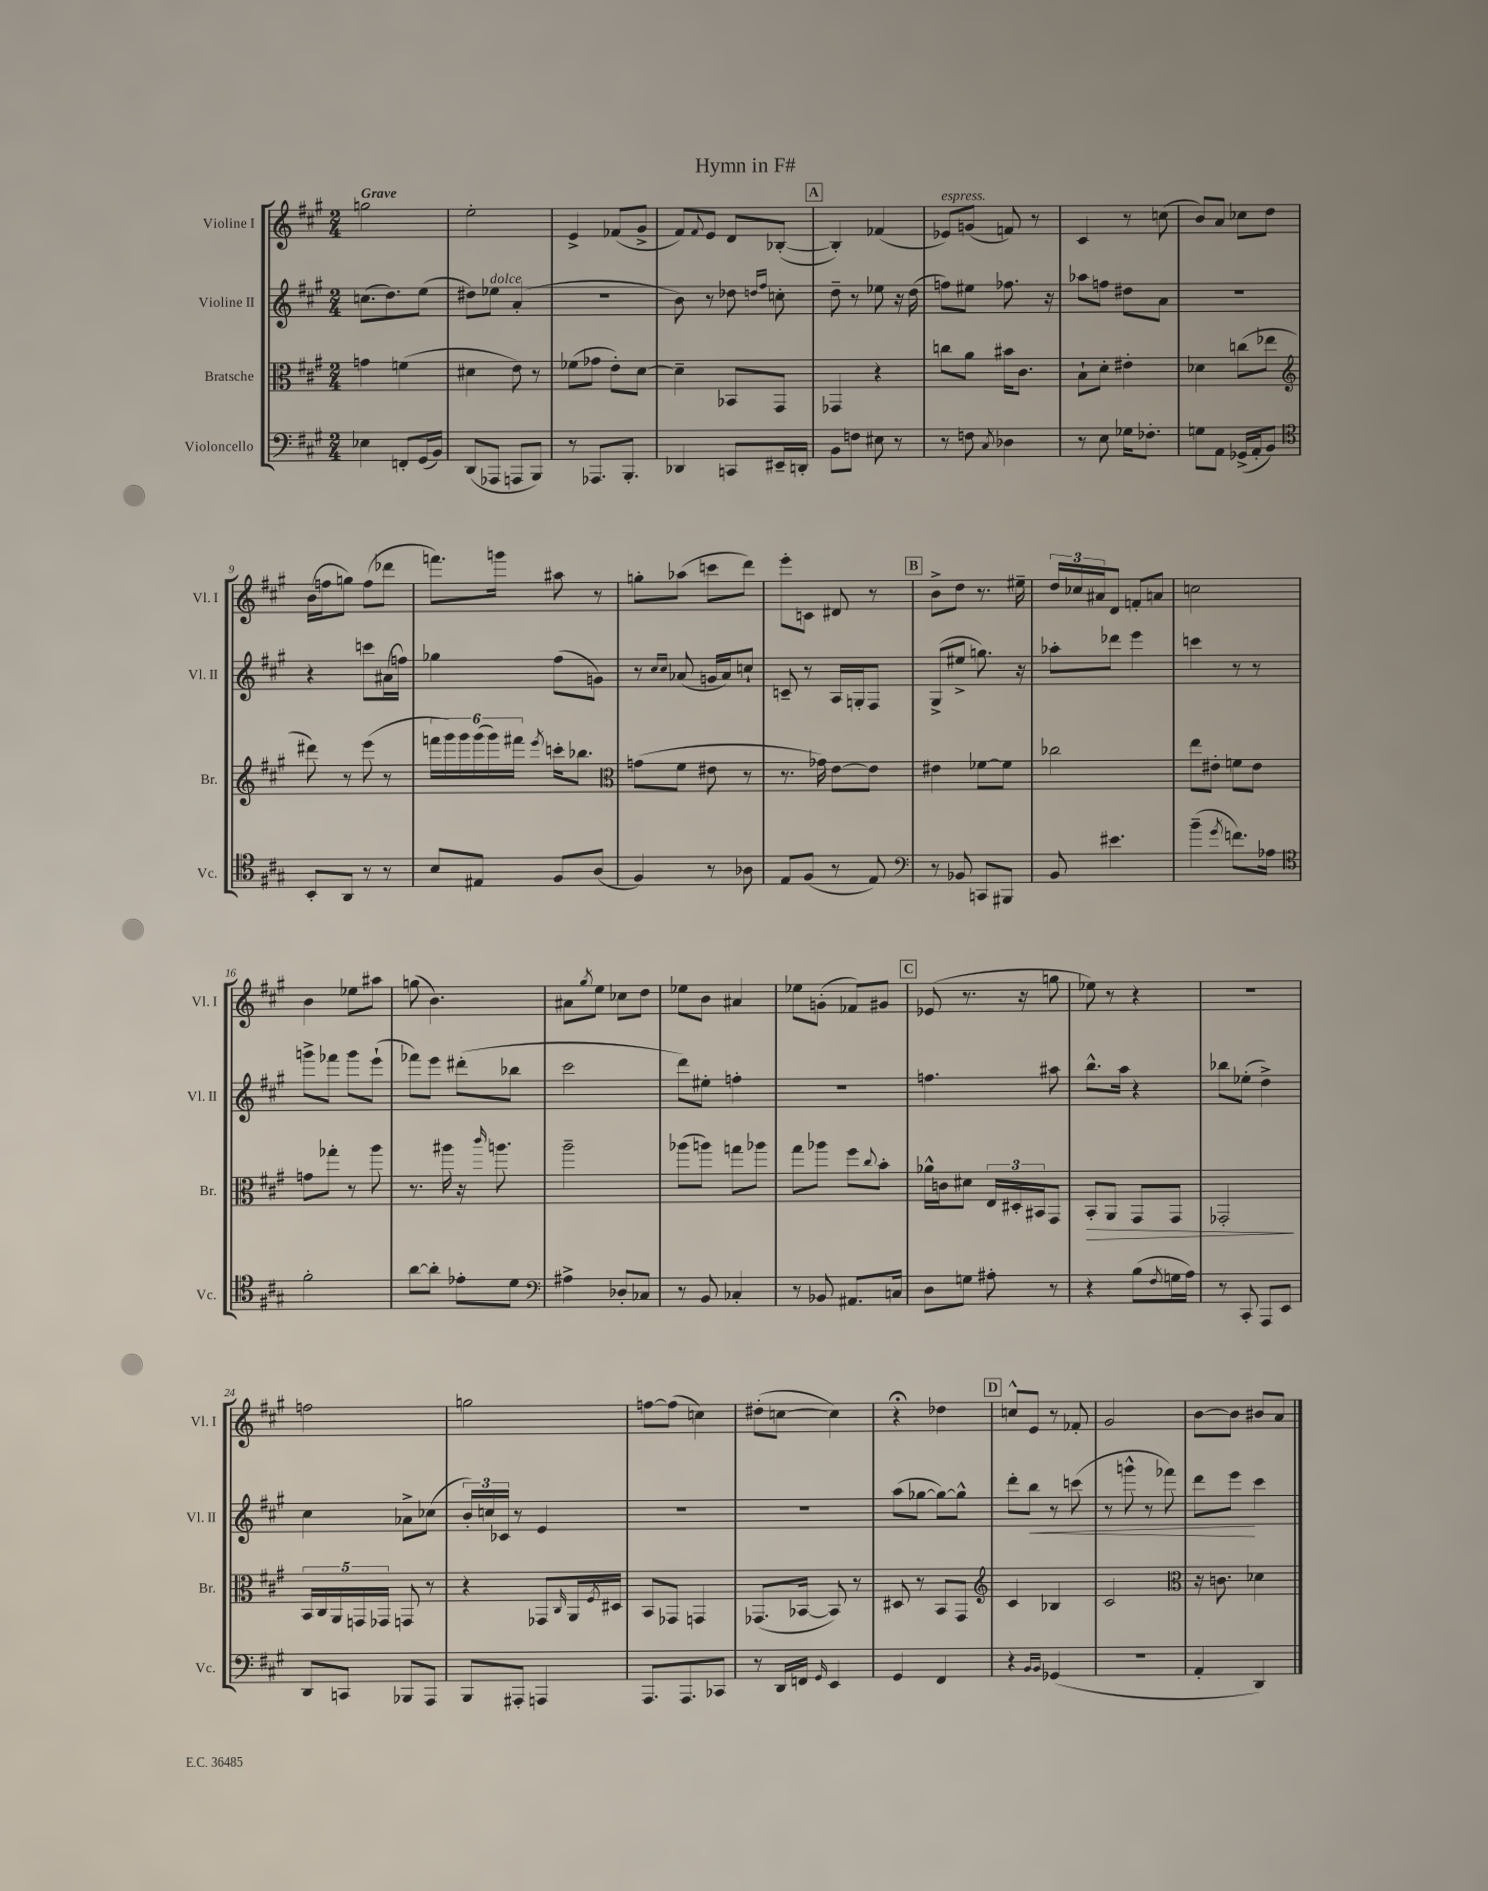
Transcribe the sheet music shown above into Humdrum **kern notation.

**kern	**kern	**dynam	**kern	**dynam	**kern
*part4	*part3	*part3	*part2	*part2	*part1
*staff4	*staff3	*staff3	*staff2	*staff2	*staff1
*I"Violoncello	*I"Bratsche	*	*I"Violine II	*	*I"Violine I
*I'Vc.	*I'Br.	*	*I'Vl. II	*	*I'Vl. I
*clefF4	*clefC3	*	*clefG2	*	*clefG2
*k[f#c#g#]	*k[f#c#g#]	*	*k[f#c#g#]	*	*k[f#c#g#]
*M2/4	*M2/4	*	*M2/4	*	*M2/4
=1	=1	=1	=1	=1	=1
!	!	!	!	!	!LO:TX:a:B:t=Grave
4E-X\	4gn\	.	(8.ccn\L	.	2ggn\
.	.	.	8.dd\)	.	.
8FFn'/L	(4fn\	.	.	.	.
(16GG#/L	.	.	(8ee\J	.	.
16BB/JJ)	.	.	.	.	.
=2	=2	=2	=2	=2	=2
(8DD/L	4d#X\	.	8dd#X\L)	.	2ee'\
!	!	!	!LO:TX:a:i:t=dolce	!	!
8AAA-X/J	.	.	8ee-X\J	.	.
8AAAn/L	8e\)	.	(4a'/	.	.
8BBB/J)	8r	.	.	.	.
=3	=3	=3	=3	=3	=3
8r	(8f-X\L	.	2r	.	4e^/
8.AAA-X/L	8g-X\J	.	.	.	.
.	8e'\L)	.	.	.	(8f-X/L
8.BBB'/J	.	.	.	.	.
.	[8d\J	.	.	.	8g#^/J
=4	=4	=4	=4	=4	=4
4DD-X/	4d~\]	.	8b\)	.	8f#/L)
.	.	.	.	.	8qqf#/
.	.	.	8r	.	8e/J
8CCn/L	8BB-X/L	.	8dd-X\	.	8d/L
.	.	.	16qqddn/LL	.	.
.	.	.	16qqff#/JJ	.	.
16EE#X~/L	8GG#/J	.	8ccn'\	.	([8B-X'/J
16DDn'/JJ	.	.	.	.	.
!!LO:REH:place=s1:t=A
=5	=5	=5	=5	=5	=5
8BB\L	4GG-X/	.	8dd~\	.	4B-'/])
8Fn\J	.	.	8r	.	.
8E#X\	4r	.	8ee-X\	.	(4f-X/
8r	.	.	16r	.	.
.	.	.	(16dd\	.	.
=6	=6	=6	=6	=6	=6
!	!	!	!	!	!LO:TX:a:i:t=espress.
8r	8ccn\L	.	8ffn\L)	.	8e-X/L)
8Fn\	8a\J	.	8ee#X\J	.	(8gn/J
8qC#/	.	.	.	.	.
4D-X\	16b#X\KL	.	8.ff-X\	.	8fn/)
.	8.c#\J	.	.	.	.
.	.	.	.	.	8r
.	.	.	16r	.	.
=7	=7	=7	=7	=7	=7
8r	8B`\L	.	8aa-X\L	.	4c#/
8E\	8d'\J	.	8ffn\J	.	.
16G-X\KL	4e#X'\	.	8dd#X\L	.	8r
8.F-X'\J	.	.	.	.	.
.	.	.	8a\J	.	(8ccn\
=8	=8	=8	=8	=8	=8
8Gn\L	4d-X\	.	2r	.	8b/L)
8AA\J	.	.	.	.	8a/J
(16GG-X^/LL	(8ccn\L	.	.	.	8cc-X\L
16AA'/J	.	.	.	.	.
8BB/J)	8ee-X\J	.	.	.	8dd\J
!!LO:LB:g=z
=9	=9	=9	=9	=9	=9
*clefC4	*clefG2	*	*	*	*
8BB'/L	8ddd#X\)	.	4r	.	(16b\LL
.	.	.	.	.	16ffn\J
8AA/J	8r	.	.	.	8ggn\J)
8r	(8eee\	.	8cccn\L	.	(8ff\L
8r	8r	.	(16a#X\L	.	8ddd-X\J
.	.	.	16ffn\JJ)	.	.
=10	=10	=10	=10	=10	=10
8B/L	24fffn\LL	.	4gg-X\	.	8.fffn\L)
.	24ggg#\)	.	.	.	.
.	24ggg#\	.	.	.	.
8E#X/J	(24ggg#\	.	.	.	.
.	24ggg#\)	.	.	.	.
.	.	.	.	.	16gggn\Jk
.	24fff#X\JJ	.	.	.	.
.	8qeee/	.	.	.	.
8F#/L	16cccn'\KL	.	(8ff#\L	.	8aa#X\
.	8.bb-X\J	.	.	.	.
(8A/J	.	.	8gn\J)	.	8r
=11	=11	=11	=11	=11	=11
*	*clefC3	*	*	*	*
4F#/)	(8gn\L	.	8r	.	8ggn'\L
.	.	.	16qqcc#/LL	.	.
.	.	.	16qqcc#/JJ	.	.
.	8f#\J	.	(8a-X/	.	(8aa-X\J
8r	8e#X\	.	16gn/LL	.	8cccn\L
.	.	.	16a-/J)	.	.
8A-X\	8r	.	8ccn`/J	.	8ddd\J)
=12	=12	=12	=12	=12	=12
8E/L	8.r	.	8cn~/	.	8eee'\L
(8F#/J	.	.	8r	.	8cn\J
.	16g-X\)	.	.	.	.
8r	[8e\L	.	16A/LL	.	8d#X/
.	.	.	16Gn'/J	.	.
8E/)	8e\J]	.	8F#/J	.	8r
!!LO:REH:place=s1:t=B
=13	=13	=13	=13	=13	=13
*clefF4	*	*	*	*	*
8r	4e#X\	.	(8G#^/L	.	8b^\L
8BB-X/	.	.	8ee#X^/J	.	8dd\J
8CCn/L	[8f-X\L	.	8.ggn\)	.	8.r
8BBB#X/J	8f-\J]	.	.	.	.
.	.	.	16r	.	16ee#X~\
=14	=14	=14	=14	=14	=14
8BB/	2cc-X\	.	8aa-X'\L	.	24dd/LL
.	.	.	.	.	24cc-X/
.	.	.	.	.	24a#X/J
4.e#X\	.	.	8ddd-X\J	.	8d/J
.	.	.	4eee\	.	8fn'/L
.	.	.	.	.	8an/J
=15	=15	=15	=15	=15	=15
(4b~\	8ee\L	.	4cccn\	.	2ccn\
.	8e#X'\J	.	.	.	.
8qg#/	.	.	.	.	.
8.fn\L)	8fn\L	.	8r	.	.
.	8e#\J	.	8r	.	.
16A-X\Jk	.	.	.	.	.
!!LO:LB:g=z
=16	=16	=16	=16	=16	=16
*clefC4	*	*	*	*	*
2f#'\	8gn\L	.	8gggn^\L	.	4b\
.	8gg-X'\J	.	8fff-X\J	.	.
.	8r	.	8ggg\L	.	8ee-X\L
.	8aa\	.	(8eee`\J	.	8aa#X\J
=17	=17	=17	=17	=17	=17
[8a\L	8.r	.	8fff-X\L)	.	(8ggn\
8a'\J]	.	.	8eee\J	.	4.b\)
.	16aa#X\	.	.	.	.
8e-X'\L	16r	.	(8ddd#X'\L	.	.
.	16qqccc#/	.	.	.	.
.	8.aan\	.	.	.	.
8d\J	.	.	8bb-X\J	.	.
=18	=18	=18	=18	=18	=18
*clefF4	*	*	*	*	*
4A#X^\	2aa~\	.	2ccc#\	.	8a#X\L
.	.	.	.	.	8qgg#/
.	.	.	.	.	8ee\J
8D-X'/L	.	.	.	.	8cc-X\L
8C-X/J	.	.	.	.	8dd\J
=19	=19	=19	=19	=19	=19
8r	(8aa-X\L	.	8ddd\L)	.	8ee-X\L
8BB/	8aan\J)	.	8ee#X'\J	.	8b\J
4C-X'/	8ggn\L	.	4ffn'\	.	4a#X/
.	8aa-X\J	.	.	.	.
=20	=20	=20	=20	=20	=20
8r	8gg#\L	.	2r	.	8ee-X\L
8BB-X/	8aa-X\J	.	.	.	(8gn'\J
8.AA#X/L	8ff#\L	.	.	.	8f-X/L)
.	8qqcc#/	.	.	.	.
.	8b'\J	.	.	.	8g#X/J
16Cn/Jk	.	.	.	.	.
!!LO:REH:place=s1:t=C
=21	=21	=21	=21	=21	=21
8D\L	16a-X^^\LL	.	4.ffn\	.	(8e-X/
.	16cn\J	.	.	.	.
8Gn\J	8d#X\J	.	.	.	8.r
8A#X'\	24E/LL	.	.	.	.
.	24D#X'/	.	.	.	.
.	.	.	.	.	16r
.	24BB#X/J	.	.	.	.
8r	8GG#/J	.	8aa#X\	.	8ggn\
=22	=22	=22	=22	=22	=22
!	!	!LO:HP:b	!	!	!
4r	8BB'/L	>	8.bb^^\L	.	8ee-X\)
.	8AA/J	.	.	.	8r
.	.	.	16aa\Jk	.	.
(8B\L	8GG#/L	.	4r	.	4r
8qF#/	.	.	.	.	.
16Gn\L	8GG#/J	.	.	.	.
16A\JJ)	.	.	.	.	.
=23	=23	=23	=23	=23	=23
8r	2GG-X'/	.	8bb-X\L	.	2r
8CC#'/	.	.	(8ee-X'\J	.	.
8AAA/L	.	.	4dd^\)	.	.
8EE/J	.	.	.	.	.
.	.	]	.	.	.
!!LO:LB:g=z
=24	=24	=24	=24	=24	=24
8DD/L	20BB/LL	.	4cc#\	.	2ffn\
.	20C#/	.	.	.	.
.	20AA/	.	.	.	.
8CCn/J	.	.	.	.	.
.	20GGn/	.	.	.	.
.	20GG-X/JJ	.	.	.	.
8BBB-X/L	8GGn/	.	8a-X^\L	.	.
8AAA/J	8r	.	(8cc-X\J	.	.
=25	=25	=25	=25	=25	=25
8BBB/L	4r	.	24b'/LL)	.	2ggn\
.	.	.	24ccn/	.	.
.	.	.	24c-X/JJ	.	.
8AAA#X'/J	.	.	8r	.	.
4AAAn/	8GG-X/L	.	4e/	.	.
.	16qqC#/	.	.	.	.
.	16AA/L	.	.	.	.
.	8qF#/	.	.	.	.
.	16D#X/JJ	.	.	.	.
=26	=26	=26	=26	=26	=26
8.AAA/L	8BB/L	.	2r	.	[8ffn\L
.	8GG-X/J	.	.	.	(8ff\J]
8.AAA/	.	.	.	.	.
.	4GGn/	.	.	.	4ccn\)
8CC-X/J	.	.	.	.	.
=27	=27	=27	=27	=27	=27
8r	(8.GG-X/L	.	2r	.	(8dd#X'\L
16DD/LL	.	.	.	.	[8ccn\J
16FFn/JJ	[16BB-X/Jk	.	.	.	.
16qqGG#/	.	.	.	.	.
4EE/	8BB-/])	.	.	.	4cc\])
.	8r	.	.	.	.
=28	=28	=28	=28	=28	=28
4GG#/	8D#X/	.	(8aa\L	.	4r;<
.	8r	.	[8gg-X\J	.	.
4FF#/	8BB/L	.	8gg-\L_)	.	4dd-X\
.	8GG#/J	.	8gg-^^\J]	.	.
!!LO:REH:place=s1:t=D
=29	=29	=29	=29	=29	=29
*	*clefG2	*	*	*	*
4r	4c#/	.	8ddd'\L	.	8ccn^^/L
!	!	!	!	!LO:HP:b	!
.	.	.	8bb\J	<	8e/J
16qqBB/LL	.	.	.	.	.
16qqBB/JJ	.	.	.	.	.
(4GG-X/	4B-X/	.	8r	.	8r
.	.	.	(8cccn\	.	8f-X'/
=30	=30	=30	=30	=30	=30
2r	2c#/	.	8r	.	2g#/
.	.	.	8gggn^^\	.	.
.	.	.	8r	.	.
.	.	.	8fff-X\)	.	.
=31	=31	=31	=31	=31	=31
*	*clefC3	*	*	*	*
4AA'/	16r	.	8ddd\L	.	[8b\L
.	8.cn\	.	.	.	.
.	.	.	8eee\J	.	8b\J]
4DD/)	4d-X\	.	4ccc#\	[	8b#X/L
.	.	.	.	.	8a/J
==	==	==	==	==	==
*-	*-	*-	*-	*-	*-
